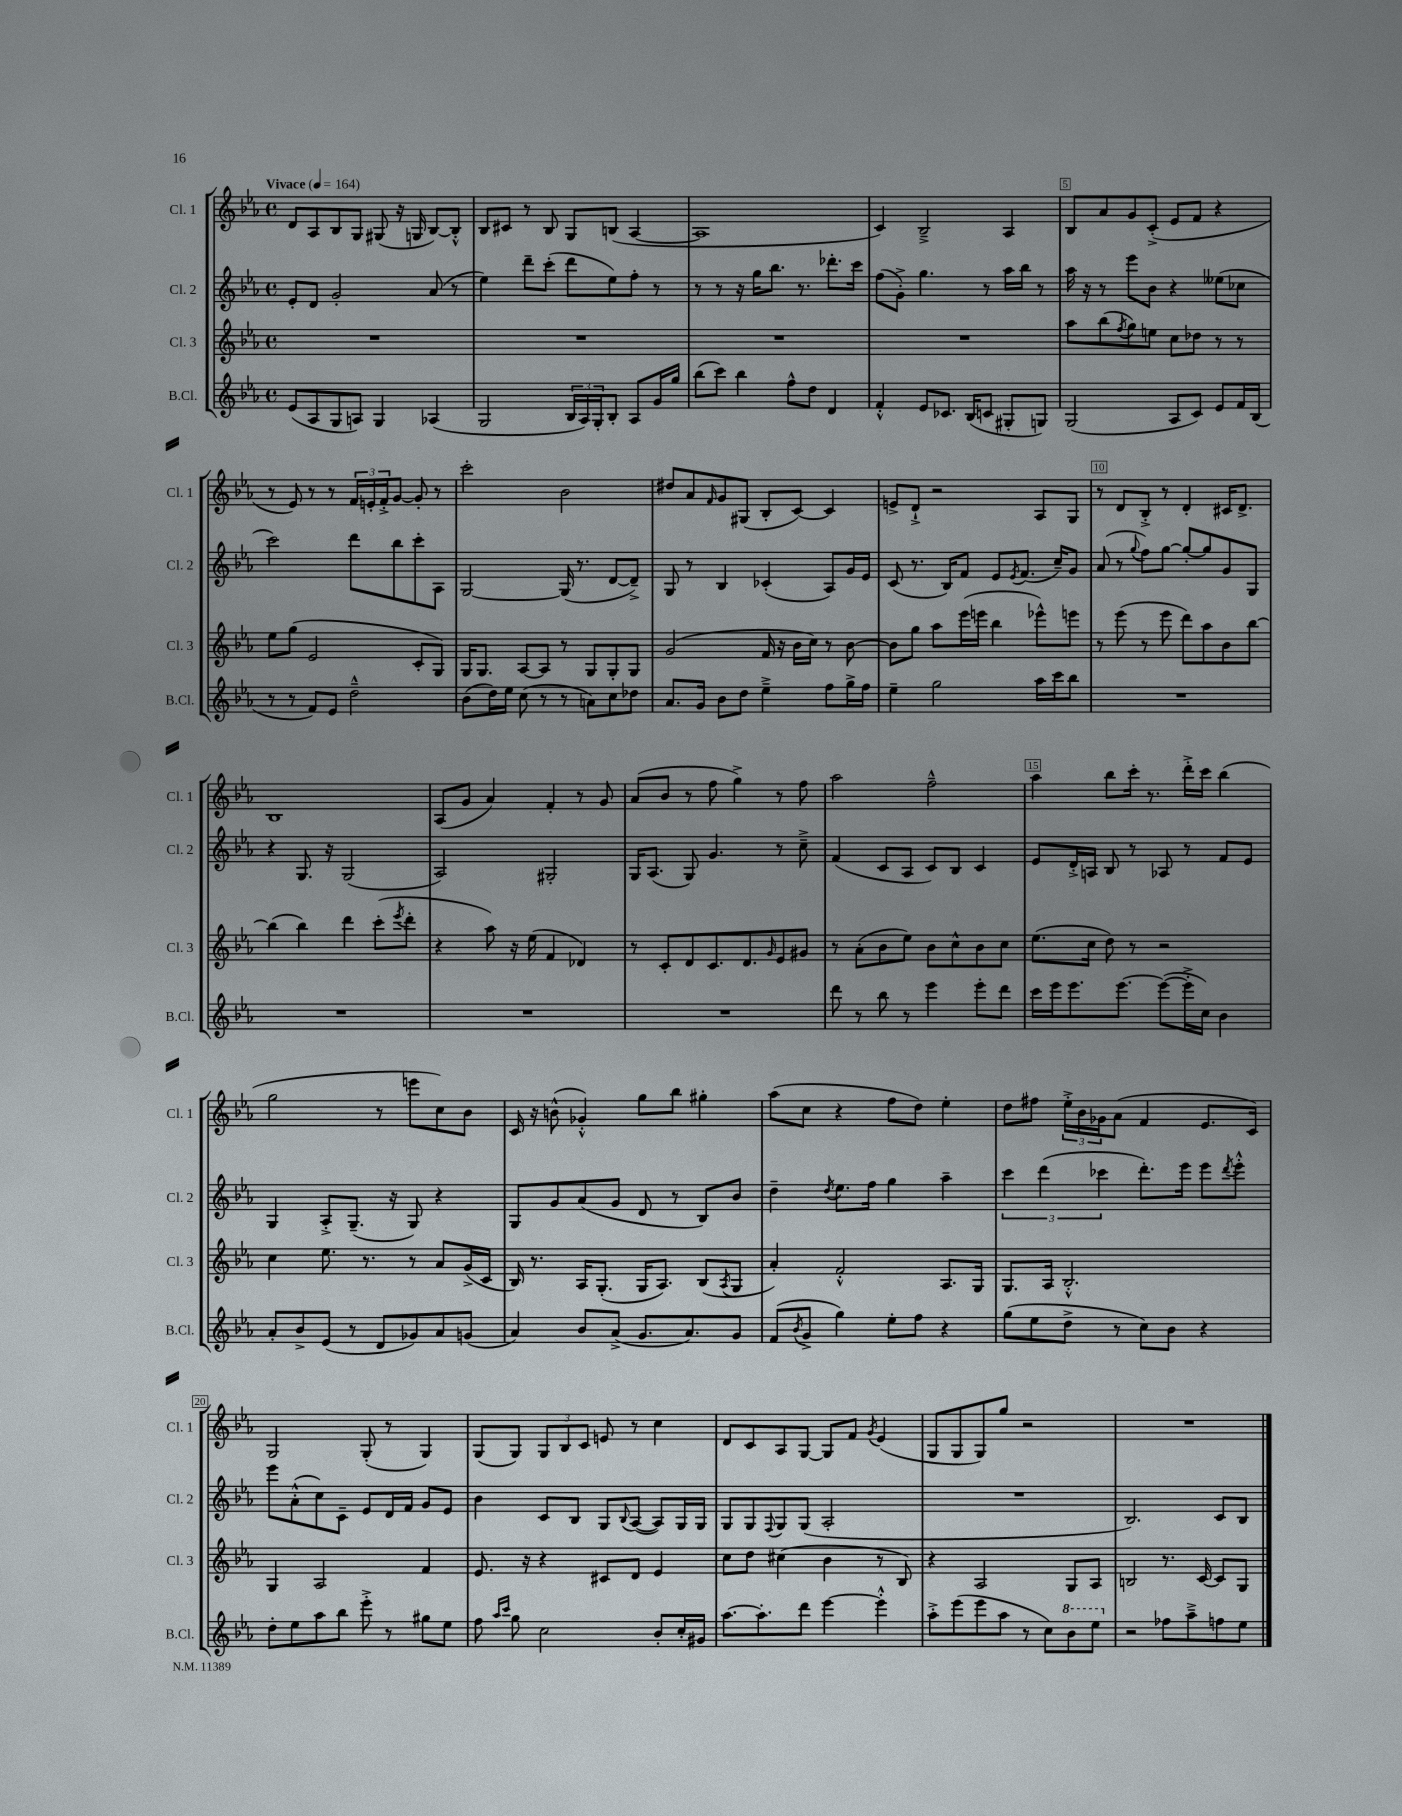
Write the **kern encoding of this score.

**kern	**kern	**kern	**kern
*staff4	*staff3	*staff2	*staff1
*clefG2	*clefG2	*clefG2	*clefG2
*k[b-e-a-]	*k[b-e-a-]	*k[b-e-a-]	*k[b-e-a-]
*M4/4	*M4/4	*M4/4	*M4/4
*met(c)	*met(c)	*met(c)	*met(c)
*MM164	*MM164	*MM164	*MM164
(8e-	1r	8e-'	8d
8A-	.	8d	8A-
8G	.	2g'	8B-
8A)	.	.	8G
4G	.	.	(8G#
.	.	.	16r
.	.	.	16G
(4A-	.	(8a-	[8B-)
.	.	8r	8B-'^^]
=	=	=	=
2G	1r	4ee-)	8B-
.	.	.	8c#
.	.	8ddd~	8r
.	.	(8ccc'	8B-
24B-	.	8ddd	8G
24A-)	.	.	.
24G'	.	.	.
8B-'	.	8ee-)	(8B
8A-	.	8ff'	[4A-
16g	.	8r	.
16gg	.	.	.
=	=	=	=
(8bb-	1r	8r	1A-]
8ccc)	.	8r	.
4bb-	.	16r	.
.	.	16gg	.
.	.	8.bb-	.
8ff^^	.	.	.
.	.	8.r	.
8dd	.	.	.
4d	.	8.ddd-'	.
.	.	16ccc	.
=	=	=	=
4f'^^	1r	(8ff	4c)
.	.	8g'^)	.
8e-	.	4.gg	2B-~^
8.c-	.	.	.
(16B-	.	.	.
8c	.	8r	.
8G#'	.	16aa-	4A-
.	.	16bb-	.
8G)	.	8r	.
=	=	=	=
(2G	8aa-	16aa-	8B-
.	.	16r	.
.	(8bb-	8r	8a-
.	8qff	.	.
.	8gg)	8eee-	8g
.	8ee	8b-	(8c'^
8A-	8cc	4r	8e-
8c)	8dd-	.	8f
8e-	8r	(8ee--	4r
16f	8r	8cc-	.
(16B-	.	.	.
=	=	=	=
8r	8ee-	2ccc)	8r
8r	(8gg	.	8e-)
8f)	2e-	.	8r
8e-	.	.	8r
2dd~^^	.	8ddd	24f
.	.	.	24e'
.	.	.	24f'^
.	.	8bb-	[8g
.	8c'	8ccc'	8g']
.	8G)	8A-	8r
=	=	=	=
(8b-	16G	[2G	2ccc'
.	8.G	.	.
16dd)	.	.	.
16ee-	.	.	.
(8cc	[8A-	.	.
8r	8A-]	.	.
8r	8r	(16G]	2b-
.	.	8.r	.
8a)	8G	.	.
8cc	8G'	[8d	.
8dd-	8G	8d~^])	.
=	=	=	=
8.a-	(2g	8G	8dd#
.	.	8r	8a-
16g	.	.	.
.	.	.	16qqf
8b-	.	4B-	8g
8dd	.	.	(8G#
4ee-~^	16f	(4c-'	8B-'
.	16r	.	.
.	16b-	.	[8c)
.	16cc)	.	.
8ff	8r	8A-)	4c]
16gg^	[8b-	16g	.
16ff	.	16e-	.
=	=	=	=
4ee-~	8b-]	(8c	8e^
.	8gg	8.r	8d`^
2gg	8aa-	.	2r
.	.	16B-)	.
.	(16eee-	8f	.
.	16eee	.	.
.	4bb-	8e-	.
.	.	8qe-	.
.	.	(8.f	.
16aa-	8eee-^^)	.	8A-
16ccc	.	16cc~)	.
8bb-	8eee	8g	8G
=	=	=	=
1r	8r	(8a-	8r
.	(8eee-	8r	8d
.	.	8qqgg	.
.	8r	8ff)	8B-'^
.	8eee-	[8gg	8r
.	8ddd)	8gg'_	4d'
.	8aa-	8gg]	.
.	8b-	8g	16c#
.	.	.	8.d^
.	[8bb-	8G	.
=	=	=	=
1r	(4bb-]	4r	1B-
.	4bb-)	8.G	.
.	.	16r	.
.	4ddd	(2G	.
.	(8ccc'	.	.
.	8qeee-	.	.
.	8ddd'	.	.
=	=	=	=
1r	4r	2A-)	(8A-
.	.	.	8g
.	8aa-)	.	4a-)
.	16r	.	.
.	(16ee-	.	.
.	4f	2G#'	4f'
.	4d-)	.	8r
.	.	.	8g
=	=	=	=
1r	8r	16G	(8a-
.	.	(8.A-	.
.	8c'	.	8b-
.	8d	8G)	8r
.	8.c	4.g	8ff
.	.	.	4gg^)
.	8.d	.	.
.	16qqg	.	.
.	8e-	8r	8r
.	8g#	8cc~^	8ff
=	=	=	=
8ddd	8r	(4f	2aa-
8r	(8a-'	.	.
8bb-	8b-	8c	.
8r	8ee-)	8A-	.
4eee-	8b-	8c)	2ff~^^
.	8cc^^	8B-	.
8eee-'	8b-	4c	.
8ddd	8cc	.	.
=	=	=	=
16ccc	(8.ee-	8e-	4aa-
16eee-	.	.	.
8.eee-	.	16d'^	.
.	16cc	16A	.
.	8dd)	8B-	8bb-
[8.eee-	.	.	.
.	8r	8r	16ccc'
.	.	.	8.r
(8eee-_	2r	8A-	.
16eee-'^]	.	8r	16ddd'^
16cc)	.	.	16ccc
4b-	.	8f	(4bb-
.	.	8e-	.
=	=	=	=
8a-'	4cc	4G	2gg
8b-^	.	.	.
(8e-	8.ee-	8A-'^	.
8r	.	(8.G~	.
.	8.r	.	.
8d	.	.	8r
.	.	16r	.
8g-)	8r	8G)	8eee
8a-	8a-	4r	8cc)
(8g	(16g^	.	8b-
.	16c	.	.
=	=	=	=
4a-)	16B-)	8G	16c
.	8.r	.	16r
.	.	8g	(8b^^
8b-	16A-	(8a-	4g-'^^)
.	(8.G'	.	.
(8a-^	.	8g	.
8.g	16G	8d	8gg
.	8.A-)	.	.
.	.	8r	8bb-
8.a-)	.	.	.
.	(8B-	8B-)	4gg#'
.	8qA-	.	.
8g	8G	8b-	.
=	=	=	=
(8f	4a-')	4dd~	(8aa-
8qb-	.	.	.
8g^	.	.	8cc
.	.	8qdd	.
4gg)	2f'^^	8.ee-	4r
.	.	16ff	.
8ee-'	.	4gg	8ff
8ff	.	.	8dd)
4r	8.A-	4aa-~	4ee-'
.	16G	.	.
=	=	=	=
(8gg	8.G	6ccc	8dd
8ee-	.	.	8ff#
.	.	(6ddd	.
.	16A-	.	.
8dd^	2.B-'^^	.	24ee-'^
.	.	.	24b-
.	.	6ccc-	24g-
8r	.	.	(8a-
8cc)	.	8.ddd')	4f
8b-	.	.	.
.	.	16eee-	.
4r	.	8eee-	8.e-
.	.	8qddd	.
.	.	8eee-'^^	.
.	.	.	16c)
=	=	=	=
8dd'	4G	8eee-	2G
8ee-	.	(8a-'^^	.
8aa-	2A-	8cc)	.
8bb-	.	8c~	.
8eee-'^	.	8e-	(8G'
8r	.	16d	8r
.	.	16f	.
8gg#	4f	8g	4G)
8ee-	.	8e-	.
=	=	=	=
8ff	8.e-	4b-	(8G
16qqaa-	.	.	.
16qqccc	.	.	.
8gg	.	.	8G)
.	16r	.	.
2cc	4r	8c	12G
.	.	.	12B-
.	.	8B-	.
.	.	.	12c
.	8c#	8G	8e
.	.	8qqB-	.
.	8d	([8A-	8r
8b-'	4e-	8A-])	4cc
16cc'	.	16G	.
16g#	.	16G	.
=	=	=	=
[8.aa-	8cc	8G	8d
.	8dd	8G	8c
8.aa-']	.	.	.
.	.	8qqF	.
.	(4cc#	8G	8A-
8ddd	.	(8G	[8G
[4eee-	4b-	2A-'	8G]
.	.	.	8f
.	.	.	8qg
4eee-'^^]	8r	.	(4e-
.	8B-)	.	.
=	=	=	=
8aa-'^	4r	1r	8G
(8eee-	.	.	8G
8eee-	2A-	.	8G)
8aa-	.	.	8gg
8r	.	.	2r
8cc)	.	.	.
8bb-	8G	.	.
8eee-	8A-	.	.
=	=	=	=
2r	2B	2.B-)	1r
8ff-	8.r	.	.
8aa-~^	.	.	.
.	[16c	.	.
8ff	8c]	8c	.
8ee-	8G	8B-	.
==	==	==	==
*-	*-	*-	*-
